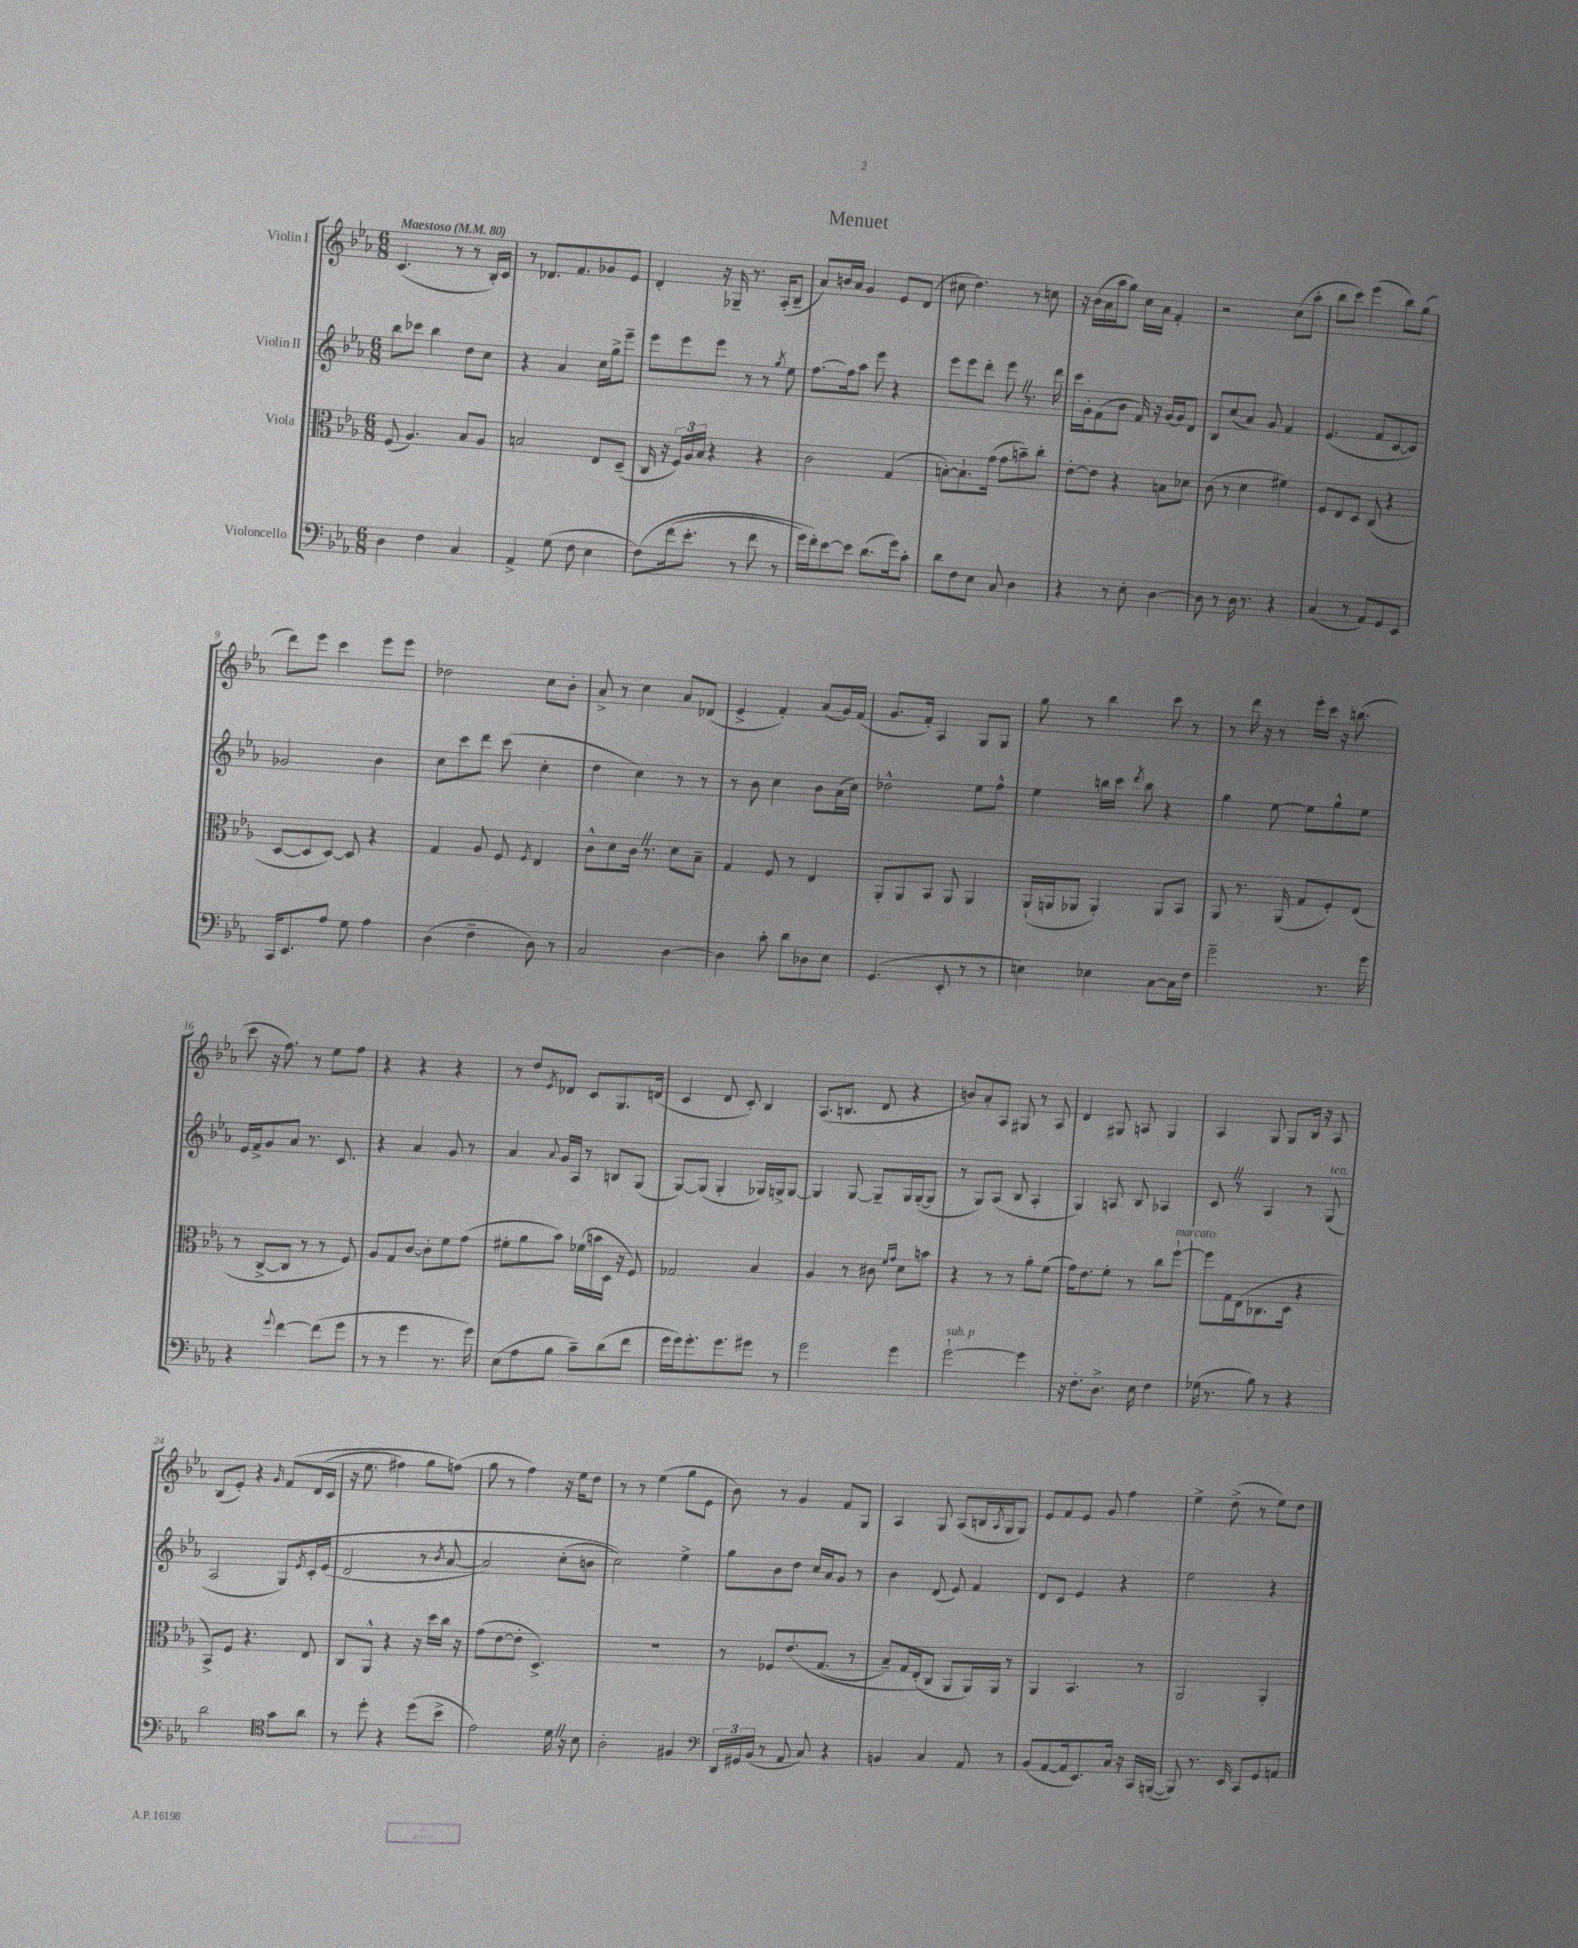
\header { title = "Menuet" }
<<
\new StaffGroup <<
\new Staff = "s0" \with { instrumentName = "Violin I" } {
    \clef treble \key ees \major \numericTimeSignature \time 6/8 \tempo "Maestoso" 4 = 80
    c'4.( r8 r8 bes16-.) c'16 |
    r8 des'8. f'8. ges'8 ees'8 |
    d'4-. r16 ges16-- r8. aes16-.( bes8-- |
    aes'8) b'16 aes'16 g'4 ees'8 d'8( |
    cis''8 d''4.) r8 c''8 |
    r16 bes'16( aes'16 aes''16 g''8) c''16 aes'16 f'4-. |
    r2 c''8( aes''8-. |
    bes''8 c'''8) ees'''4( bes''8) g''8( |
    d'''8) ees'''8 c'''4 ees'''8 ees'''8 |
    des''2 c''8 bes'8-. |
    aes'8-> r8 c''4 aes'8 des'8( |
    ees'4-> f'4-.) aes'8( g'16) f'16( |
    g'8. f'16-.) aes4 g8 g8 |
    g''8 r8 bes''4 c'''8 r8 |
    r8 d'''16 r16 r8 ees'''16-. c'''16 r16 b''8.( |
    c'''8 r16 f''8.) r8 ees''8 f''8 |
    r4 r4 r4 |
    r8 d''8 \acciaccatura { ees'8 } des'8 c'8 g8. d'16( |
    c'4 d'8 c'8-.) bes4 |
    aes8.( b8. d'8 r4 |
    b'8) aes'8-. aes8 gis8 r8 aes8 |
    d'4 gis8 a8 gis4 |
    aes4 g8 g8 bes16 r16 aes8 |
    bes8( ees'8-.) r4 \grace { g'16 } f'8\( d'16( c'16 |
    r16 ees''8. fis''4) g''8 f''8(\) |
    g''8 r8 f''4) r16 ees''16 d''8 |
    r8 r8 ees''4( g''8 ees'8 |
    bes'8) r8 g'4 f'8 g8 |
    aes4 g8 aes8( b16 \acciaccatura { aes8 } g16 g8) |
    ees'8 f'8 ees'8 g'8 f''4 |
    ees''4-> d''8->( r8 ees''8) d''8 \bar "|." |
}
\new Staff = "s1" \with { instrumentName = "Violin II" } {
    \clef treble \key ees \major \numericTimeSignature \time 6/8
    bes''8 ces'''8 bes''4 d''8 c''8 |
    r4 aes'4 c''16 g''16-> ees'''8-- |
    ees'''8 ees'''8 ees'''8 r8 r8 \acciaccatura { g''8 } ees''8 |
    f''8.~ f''16 aes''8 ees'''8 r4 |
    ees'''8 ees'''8 d'''8-. ees'''8 \once \override BreathingSign.text = \markup { \musicglyph "scripts.caesura.straight" } \breathe r8. d'''16 |
    c'''16 g'16-. f'8( bes'8 f'16) r16 g'16~ g'16 d'8 |
    bes8 c''8( aes'8) g'8 f'4 |
    ees'4.( f'8 c'8~ c'8) |
    ges'2 bes'4 |
    c''8 c'''8 d'''8 c'''8( c''4-. |
    d''4 c''4) r8 r8 |
    r8 bes'8 c''4 bes'8 aes'16( c''16) |
    des''2-^ ees''8 f''8-^ |
    ees''4 b''16 c'''16 \acciaccatura { d'''8 } b''8 r4 |
    g''4 ees''8~ ees''8 g''8-^ ees''8 |
    ees'16 f'16-> g'8 aes'8 r8. c'8. |
    r4 aes'4 g'8 r8 |
    aes'4 \appoggiatura { aes'8 } g'16 aes16 r8 b8 g8( |
    g8~) g8( g4-. ges16) g16-> g8~ |
    g4 g8~ g8-- g16 g16~-.( g8 |
    r8 g8) aes8( bes8 aes4-. |
    g4) a8 bes8 aes4 |
    c'8 \once \override BreathingSign.text = \markup { \musicglyph "scripts.caesura.straight" } \breathe r8 aes4 r8 g8^\markup { \italic "ten." }( |
    aes2 g8)\( \acciaccatura { ees'8 } c'16-. ees'16( |
    d'2 r8 \acciaccatura { bes'8 } aes'8~ |
    aes'2) c''8-.( b'8 |
    c''2)\) ees''4-> |
    g''8 bes'8 d''8 c''16 aes'16 g'8 r8 |
    bes'4 d'8( ees'8) f'4 |
    d'8 c'8 ees'4 r4 |
    ees''2 r4 \bar "|." |
}
\new Staff = "s2" \with { instrumentName = "Viola" } {
    \clef alto \key ees \major \numericTimeSignature \time 6/8
    f8( aes4.) bes8 aes8 |
    b2 ees8 d8--( |
    c16 r16 \tuplet 3/2 { f16) aes16 bes16 } r4 r4 |
    c'2 g4( |
    b8~-.) b8.-! g'16( g'8 b'8--) c''8-. |
    ees'8~-. ees'8 r4 b8 des'8 |
    c'8( r8 d'4 fis'4) |
    f8 ees8 d8 c8( r4 |
    d8~ d8 d8~) d8 r4 |
    g4 aes8 f8 \acciaccatura { f8 } ees4 |
    c'8-^ d'8 c'16 \once \override BreathingSign.text = \markup { \musicglyph "scripts.caesura.straight" } \breathe r8. d'8 bes8-- |
    g4 f8 r8 ees4 |
    aes,8-. aes,8 bes,8 aes,8 aes,4 |
    aes,16-!( a,16 aes,8 aes,4-.) aes,8 bes,8 |
    aes,8 r8. aes,16( g8 f8-.) ees8( |
    r8 c8~-> c8 r8 r8 f8) |
    aes8 g8 c'8~ c'8-. f'8 g'8( |
    fis'8-. aes'8 bes'8) fes'16( b'16 d16 r16 f8) |
    ges2 bes4 |
    aes4 r8 cis'8 \grace { f'16 g'16 } d'8 b'8 |
    r4 r8 r8 aes'8-. f'8( |
    g'16) ees'8. f'8-. r8 c''8 f''8~-!^\markup { \italic "marcato" } |
    f''8 g16 ees16( ces8. d16 r4 |
    bes,8->) f8 r4. ees8 |
    c8 aes,8-^ r4 r16 d''16 c''16 r16 |
    g'8( ees'8~ ees'8-. d4.->) |
    R2. |
    r8 fes8 ees'8.\( g8.( r8 |
    bes8--) g16 ees16-.( c8\) aes,8 aes,16) aes,16 r8 |
    aes,4 bes,4. r8 |
    aes,2 aes,4-. \bar "|." |
}
\new Staff = "s3" \with { instrumentName = "Violoncello" } {
    \clef bass \key ees \major \numericTimeSignature \time 6/8
    d4 f4 c4 |
    aes,4-> g8( f8 ees4 |
    f8)\( f'16( ees'8.-. r8 f'8 r8 |
    g'16) f'16-.\) ees'8~ ees'8 d'8.( g'16) c'8-. |
    d'8 f8 ees8 c8 d4 |
    r4 r8 ees8-. d4~ |
    d8 r8 d16 r8. r4 |
    c4( r8 aes,8) g,8 ees,8 |
    c,16 ees,8. aes8 g8 aes4 |
    d4( f4-- d8) r8 |
    c2 d4~ |
    d4 c'8-. d'8 des8 ees8 |
    g,4.( ees,8-. r8 r8 |
    e4) ees4 c8~ c16 f16 |
    g'2-- r8. g'16 |
    r4 \appoggiatura { g'8 } f'4~ f'8( g'8 |
    r8 r8 g'4 r8. g'16) |
    ees8( aes8 bes8 c'8--) d'8( f'8 |
    g'16 g'16) g'8.-. g'8. gis'8 r8 |
    g'2 g'4 |
    g'2~-!^\markup { \italic "sub. p" } g'4 |
    r16 f8.-. d8.-> ees16 f4 |
    ges16( r8. bes8) r8 r4 |
    d'2 \clef tenor g'8 aes'8 |
    r8 d''8-. r4 d''8( bes'8-> |
    ees'2) d'16 \once \override BreathingSign.text = \markup { \musicglyph "scripts.caesura.straight" } \breathe r16 bes8 |
    aes2-. fis4 |
    \clef bass \tuplet 3/2 { d,16 gis,16 bes,16( } r8 aes,8 c8) r4 |
    b,4 c4 aes,8 r8 |
    bes,8( aes,8~ aes,16 ees,8.) c16 r16 c,16 b,,16~( |
    b,,8) r8. ees,16 c,8 g,8 a,8 \bar "|." |
}
>>
>>
